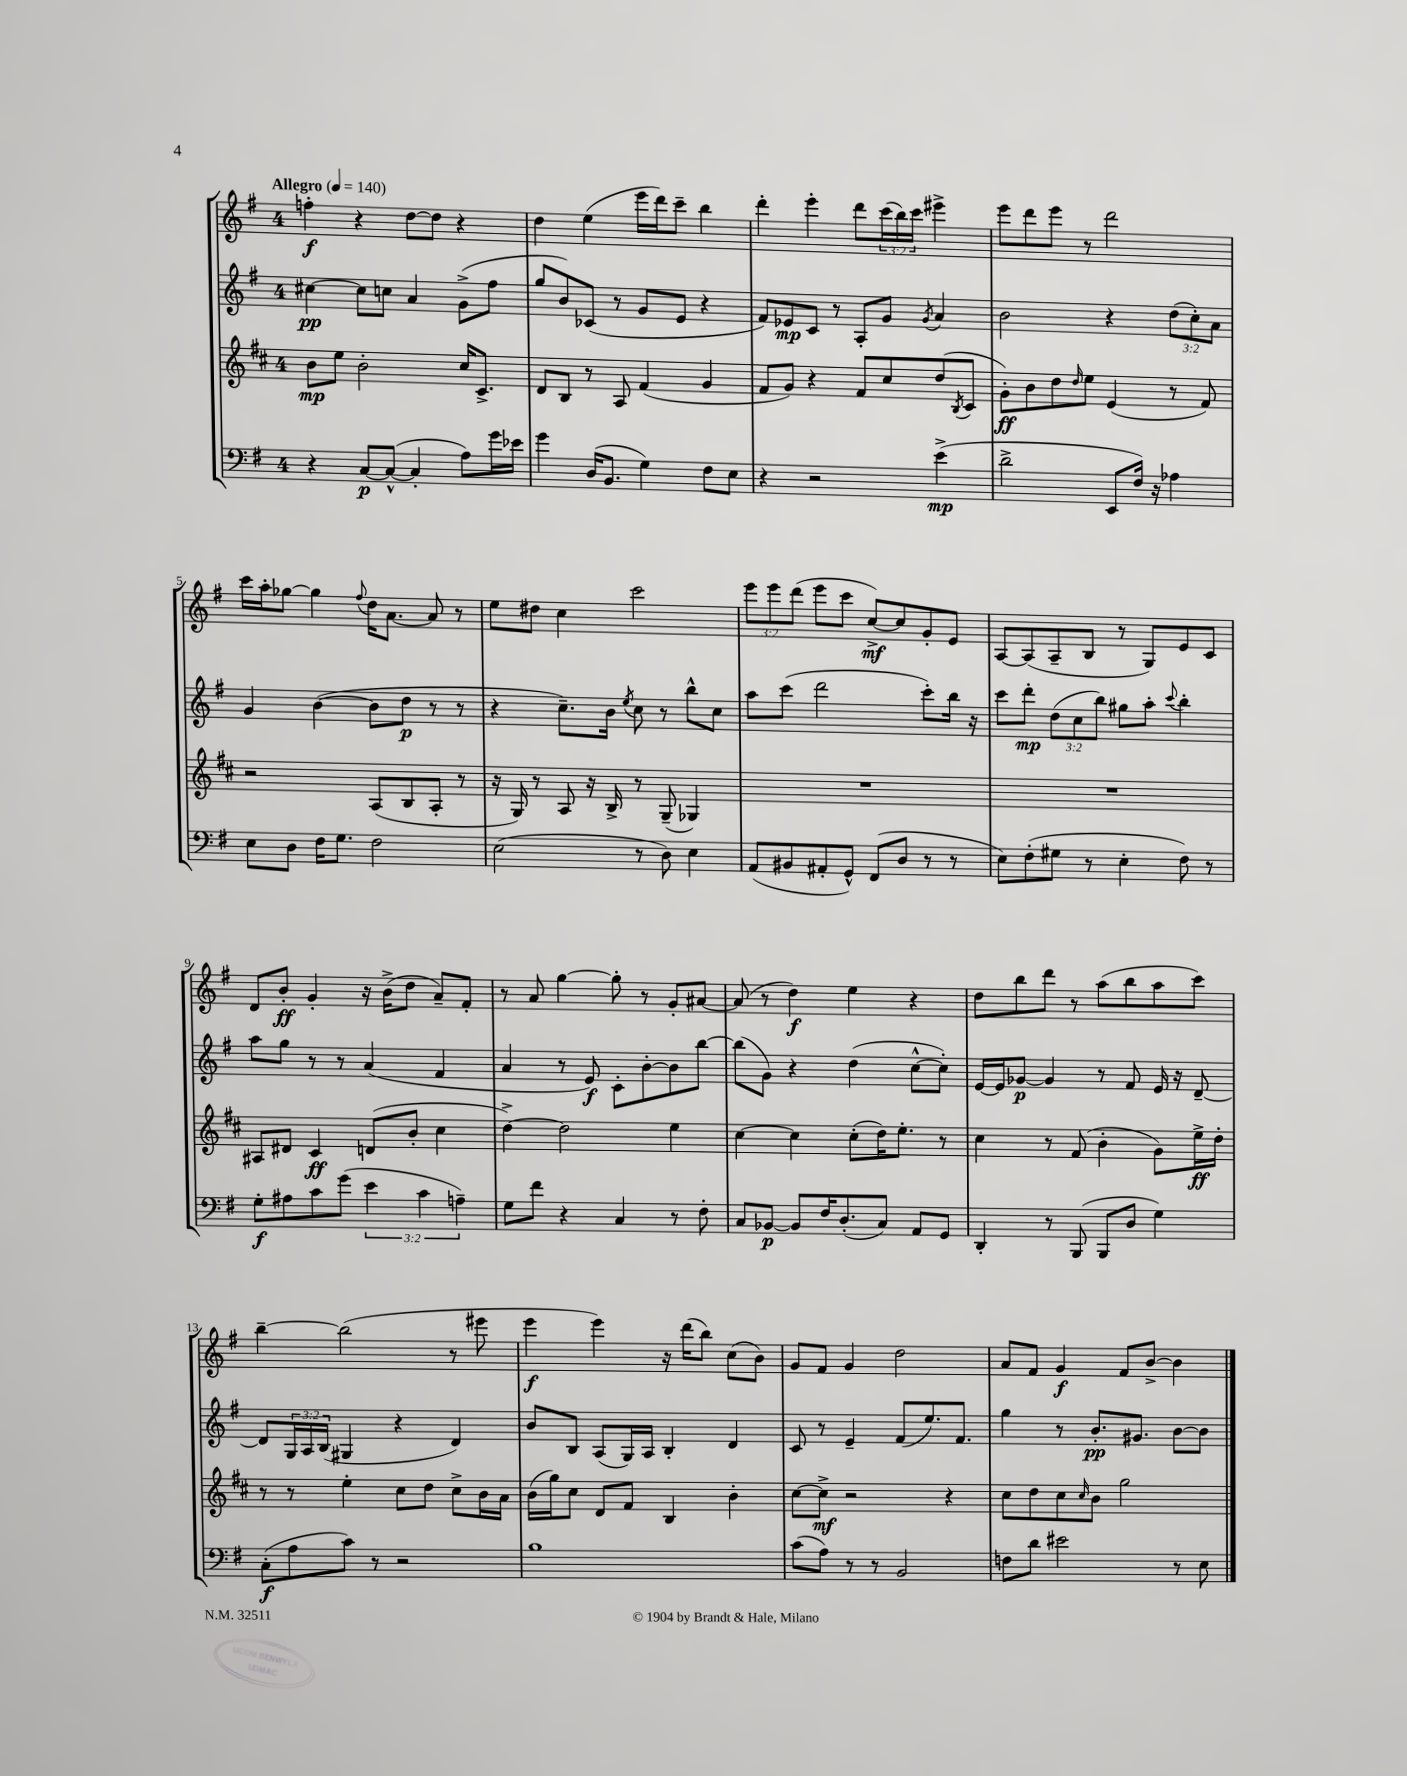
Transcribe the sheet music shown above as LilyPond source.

<<
\new StaffGroup <<
\new Staff = "s0" {
    \clef treble \key g \major \once \override Staff.TimeSignature.style = #'single-digit \time 4/4 \override Staff.TupletNumber.text = #tuplet-number::calc-fraction-text \tempo "Allegro" 4 = 140
    f''4-.\f r4 d''8~ d''8 r4 |
    d''4 e''4( e'''16 d'''16) c'''8-- b''4 |
    d'''4-. e'''4-. d'''8 \tuplet 3/2 { c'''16( b''16) c'''16 } eis'''4-> |
    e'''8 d'''8 e'''8 r8 d'''2 |
    c'''16 a''16-. ges''8~ ges''4 \appoggiatura { fis''8 } d''16 a'8.~ a'8 r8 |
    e''8 dis''8 c''4 c'''2 |
    \tuplet 3/2 { e'''8 e'''8 d'''8( } e'''8 c'''8 c''8~->\mf) c''8 g'8-. e'8 |
    a8~ a8( a8-- b8 r8 g8) e'8 c'8 |
    d'8 b'8-.\ff g'4-. r16 b'16->( d''8 a'8--) fis'8-. |
    r8 a'8 g''4~ g''8-. r8 g'8-. ais'8~ |
    ais'8( r8 d''4\f) e''4 r4 |
    d''8 b''8 d'''8 r8 a''8( b''8 a''8 c'''8) |
    b''4~-- b''2( r8 eis'''8 |
    e'''4\f e'''4) r16 d'''16( b''8) c''8( b'8) |
    g'8 fis'8 g'4 d''2 |
    a'8 fis'8 g'4\f fis'8 b'8~-> b'4 \bar "|." |
}
\new Staff = "s1" {
    \clef treble \key g \major \once \override Staff.TimeSignature.style = #'single-digit \time 4/4 \override Staff.TupletNumber.text = #tuplet-number::calc-fraction-text
    cis''4~\pp cis''8 c''8 a'4 g'8->( fis''8 |
    g''8 b'8) ces'8( r8 g'8 e'8 r4 |
    fis'8) ees'8\mp c'8 r8 a8-. g'8 \acciaccatura { g'8 } a'4 |
    b'2 r4 \tuplet 3/2 { d''8( c''8-.) a'8 } |
    g'4 b'4~( b'8 d''8\p r8 r8 |
    r4 c''8.--) b'16 \acciaccatura { e''8 } c''8 r8 b''8-^ c''8 |
    a''8 c'''8( d'''2 c'''8-.) b''16 r16 |
    c'''8 d'''8-.\mp \tuplet 3/2 { d''8( c''8 b''8) } gis''8 a''8-. \appoggiatura { c'''8 } b''4-. |
    a''8 g''8 r8 r8 a'4( fis'4 |
    a'4 r8 e'8\f) c'8-. b'8~-. b'8 b''8~ |
    b''8( g'8) r4 d''4( c''8~-^ c''8-.) |
    e'16~ e'16 ges'8~\p ges'4 r8 fis'8 e'16 r16 d'8~-- |
    d'8 \tuplet 3/2 { g16 a16 b16( } gis4 r4 d'4) |
    b'8 b8 a8( g16) a16 b4-. d'4 |
    c'8 r8 e'4-- fis'8( e''8.) fis'8. |
    g''4 r8 b'8.-.\pp gis'8. b'8~ b'8 \bar "|." |
}
\new Staff = "s2" {
    \clef treble \key d \major \once \override Staff.TimeSignature.style = #'single-digit \time 4/4
    b'8\mp e''8 b'2-. cis''16 cis'8.-> |
    d'8 b8 r8 a8 fis'4( g'4 |
    fis'8 g'8) r4 fis'8 cis''8 d''8( \acciaccatura { b8 } cis'8 |
    g'8-.\ff) b'8 d''8 \grace { d''16 } e''8 e'4( r8 fis'8) |
    r2 a8( b8 a8-. r8 |
    r16 g16) r8 a8 r16 b16-> r8 g8--( ges4) |
    R1 |
    R1 |
    ais8 dis'8 cis'4\ff d'8( b'8-. cis''4 |
    d''4~->) d''2 e''4 |
    cis''4~ cis''4 cis''8-.( d''16) e''8.-. r8 |
    cis''4 r8 fis'8( b'4-. g'8) e''16->\ff d''16-. |
    r8 r8 e''4-. cis''8 d''8 cis''8-> b'16 a'16 |
    b'16( g''16) cis''8 d'8 fis'8 b4 b'4-. |
    cis''8~ cis''8->\mf r2 r4 |
    cis''8 d''8 cis''8 \grace { cis''16 } b'8 g''2 \bar "|." |
}
\new Staff = "s3" {
    \clef bass \key g \major \once \override Staff.TimeSignature.style = #'single-digit \time 4/4 \override Staff.TupletNumber.text = #tuplet-number::calc-fraction-text
    r4 c8~\p c8~-^( c4-. a8) g'16 ees'16 |
    g'4 d16( b,8. g4) fis8 e8 |
    r4 r2 e'4->\mp( |
    d'2-> e,8 fis16) r16 aes4 |
    e8 d8 fis16 g8. fis2 |
    e2( r8 d8) e4 |
    a,8( bis,8 ais,8-. g,8-^) fis,8( d8 r8 r8 |
    e8) fis8-.( gis8 r8 e4-. fis8) r8 |
    g8-.\f ais8 c'8 g'8( \tuplet 3/2 { e'4 c'4 a4--) } |
    g8 fis'8 r4 c4 r8 fis8-. |
    c8 bes,8~\p bes,8 fis16 d8.-.( c8) a,8 g,8 |
    d,4-. r8 b,,8( b,,8 d8 g4) |
    c8-.\f( a8 c'8) r8 r2 |
    b1 |
    c'8( a8) r8 r8 b,2 |
    f8 d'8 eis'2 r8 e8 \bar "|." |
}
>>
>>
